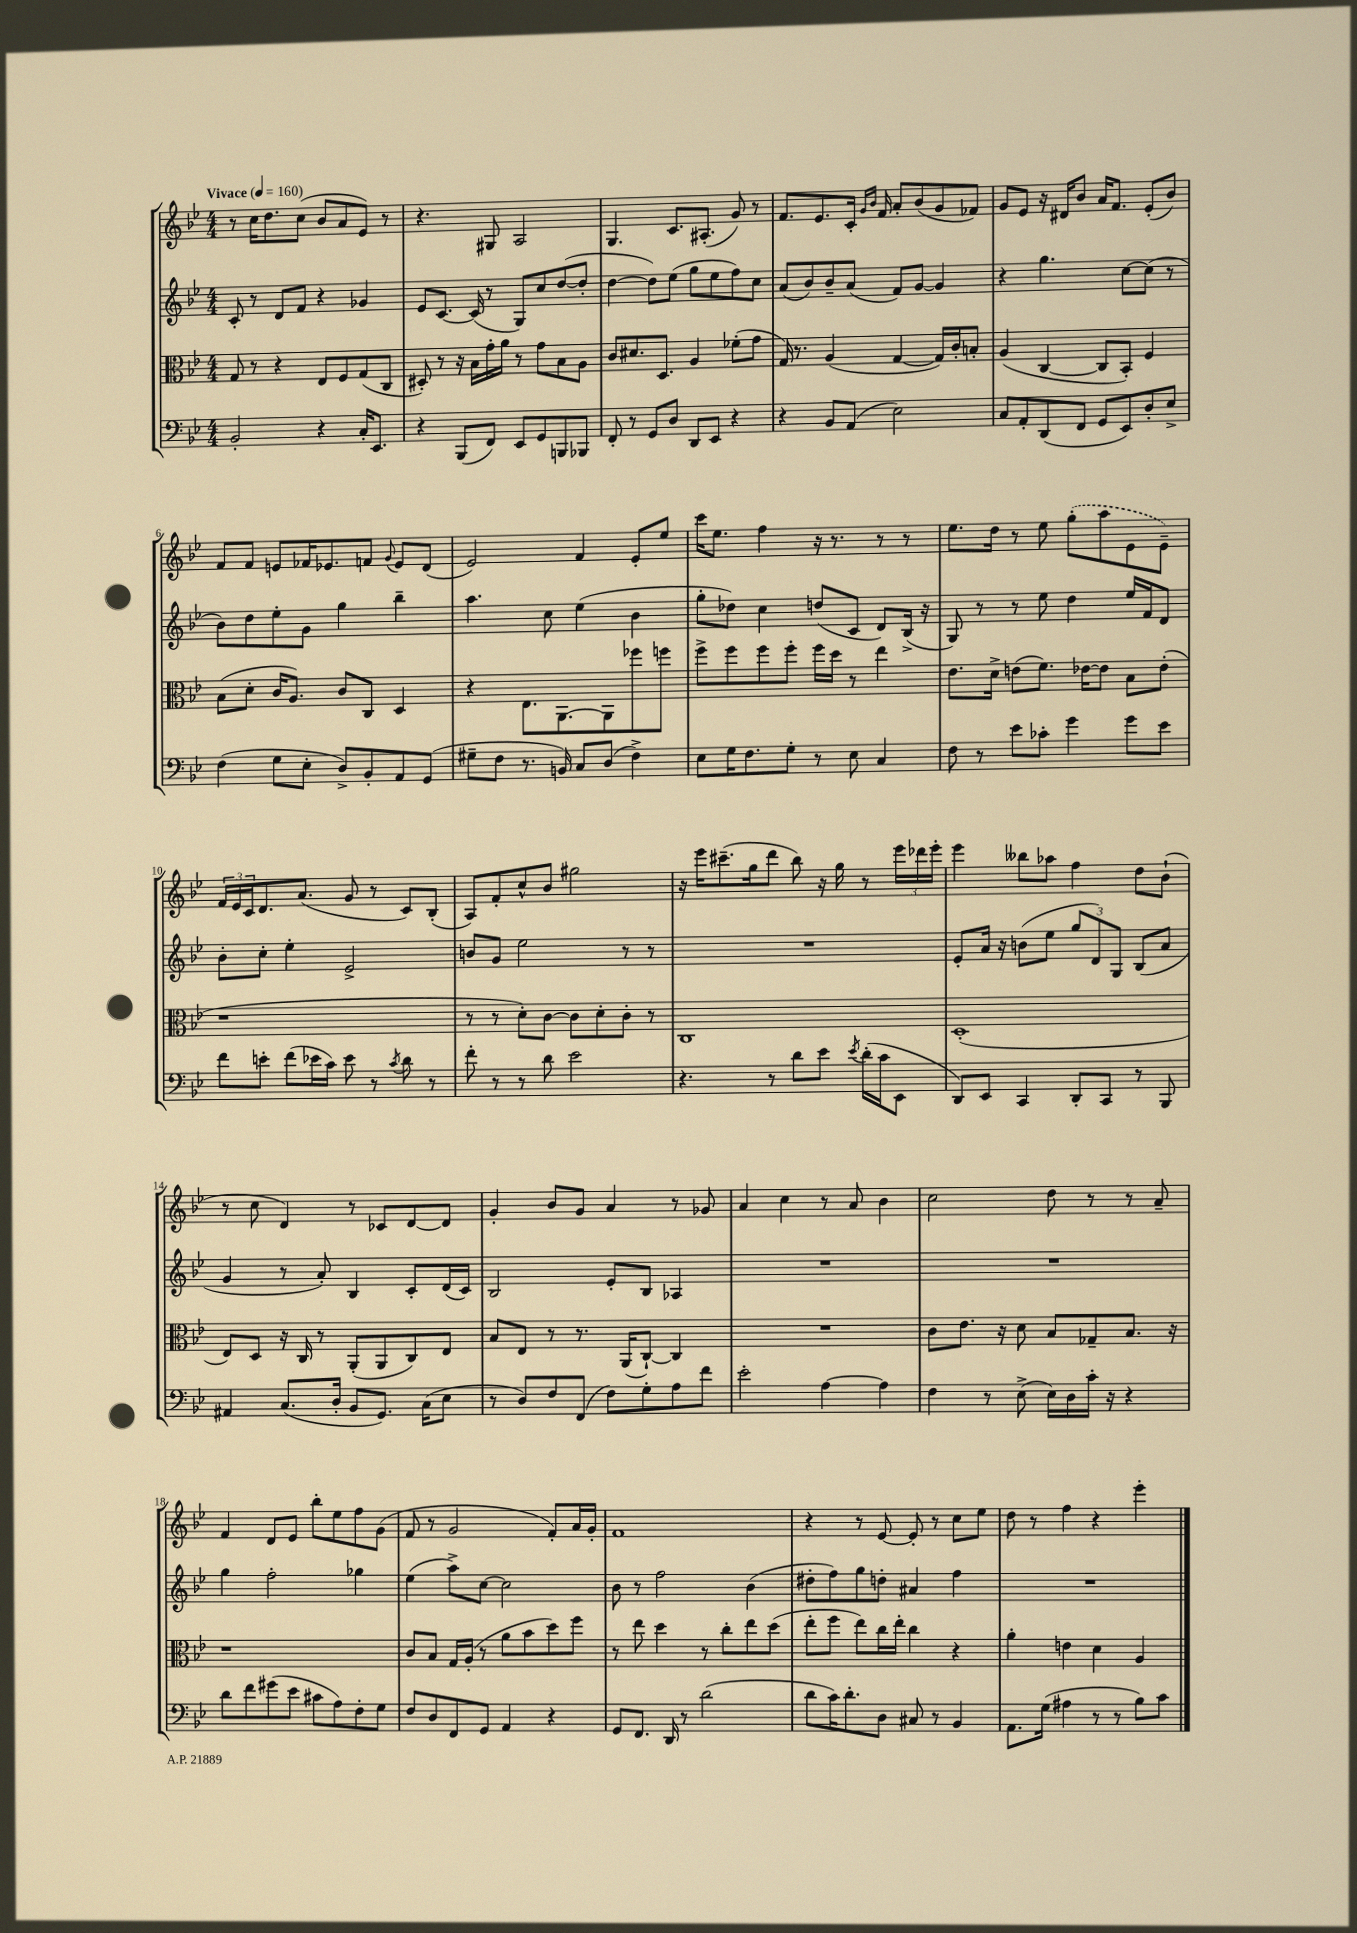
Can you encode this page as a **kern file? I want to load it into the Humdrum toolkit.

**kern	**kern	**kern	**kern
*staff4	*staff3	*staff2	*staff1
*clefF4	*clefC3	*clefG2	*clefG2
*k[b-e-]	*k[b-e-]	*k[b-e-]	*k[b-e-]
*M4/4	*M4/4	*M4/4	*M4/4
*MM160	*MM160	*MM160	*MM160
2BB-'	8G	8c'	8r
.	8r	8r	16cc
.	.	.	8.dd
.	4r	8d	.
.	.	8f	(8cc
4r	8E-	4r	8b-
.	8F	.	8a
16C'	(8G	4g-	8e-)
8.EE-	.	.	.
.	8C	.	8r
=	=	=	=
4r	8D#')	8e-	4.r
.	8r	[8.c	.
(8BBB-	16r	.	.
.	16B-	(16c]	.
8FF)	16g'	8r	8G#
.	16a	.	.
8EE-	8r	8G)	2A
8GG	8g	8cc	.
8BBB	8B-	([8dd	.
8BBB-	8A	8dd']	.
=	=	=	=
8FF'	8c	[4dd	4.G
8r	8.d#	.	.
8GG	.	8dd])	.
.	8.D	.	.
8D	.	(8ee-	8.c
8DD	4A	8gg	.
.	.	.	(8.A#'
8EE-	.	8ee-	.
4r	(8f-'	8ff)	8g)
.	8g	8cc	8r
=	=	=	=
4r	16G)	(8a	8.f
.	8.r	.	.
.	.	8b-)	.
.	.	.	8.e-
8BB-	(4A	8b-~	.
(8AA	.	(8a	16c'
.	.	.	16qqg
.	.	.	16qqb-
.	.	.	16f
2E-)	[4G	8f)	8a'
.	.	[8g	(8b-
.	16G])	4g]	8g
.	16c'	.	.
.	8B'	.	8f-)
=	=	=	=
8C	(4A	4r	8g
8AA'	.	.	8e-
(8DD	[4C	4.gg	16r
.	.	.	16d#
8FF	.	.	8b-
8GG	8C]	.	16a
.	.	.	8.f
8EE-)	8BB-')	[8cc	.
8D'	4F	(8cc]	(8e-'
8E-^	.	8r	8b-)
=	=	=	=
(4F	(8B-	8b-)	8f
.	8d'	8dd	8f
8G	16c	8ee-'	8e
.	8.A)	.	.
8E-'	.	8g	16f-
.	.	.	8.e-
8D^)	8c	4gg	.
8BB-'	8C	.	8f
.	.	.	8qqg
8AA	4D	4bb-~	8e-
(8GG	.	.	(8d
=	=	=	=
8G#~	4r	4.aa	2e-)
8F	.	.	.
8.r	8.E-	.	.
.	.	8cc	.
16BB)	[8.AA	.	.
8C	.	(4ee-	4f
(8D	8AA]	.	.
4F^)	8ff-	4b-	8e-'
.	8ff	.	8ee-
=	=	=	=
8E-	8ff^	8gg'	16ccc
.	.	.	8.ee-
16G	8ff	8dd-)	.
8.F	.	.	.
.	8ff	4cc	4ff
8G'	8ff'	.	.
8r	16ff	(8dd	16r
.	16dd	.	8.r
8E-	8r	8c	.
4C	4ee-	8d)	8r
.	.	(16B-^	8r
.	.	16r	.
=	=	=	=
8F	8.e-	8G)	8.ee-
8r	.	8r	.
.	16d^	.	16dd
8e-	(8e	8r	8r
8c-'	8.f)	8ee-	8ee-
4g	.	4dd	(8gg'
.	[16e-	.	.
.	8e-]	.	8aa
8g	8B-	16ee-	8e-
.	.	16f	.
8e-	(8e-'	8d	8e-~)
=	=	=	=
8f	1r	8b-'	24f
.	.	.	24e-
.	.	.	24c
8e'	.	8cc'	8.d
(8f	.	4ee-'	.
.	.	.	(8.a
16e-	.	.	.
16c)	.	.	.
8e-	.	2e-^	8g
8r	.	.	8r
8qc	.	.	.
8d	.	.	8c)
8r	.	.	(8B-'
=	=	=	=
8f'	8r	8b	8A)
8r	8r	8g	8f'
8r	8d')	2ee-	8cc^^
8d	[8c	.	8b-
2e-	8c]	.	2gg#
.	8d'	.	.
.	8c'	8r	.
.	8r	8r	.
=	=	=	=
4.r	1C	1r	16r
.	.	.	16eee-
.	.	.	(8.ccc#~
.	.	.	16gg
8r	.	.	8ddd
8d	.	.	8bb-)
8e-	.	.	16r
.	.	.	16gg
8qe-	.	.	.
(16d'	.	.	8r
16c	.	.	.
8EE-	.	.	24eee-
.	.	.	24ddd-
.	.	.	24eee-'
=	=	=	=
8DD)	(1D'	8e-'	4eee-
8EE-	.	16a	.
.	.	16r	.
4CC	.	(8b	8bb--
.	.	8ee-	8aa-
8DD'	.	12gg	4ff
.	.	12d)	.
8CC	.	.	.
.	.	12G	.
8r	.	(8B-	8dd
8BBB-	.	8a	(8b-`
=	=	=	=
4AA#	8E-)	4g	8r
.	8D	.	8cc
(8.C	16r	8r	4d)
.	16C	.	.
.	8r	8a')	.
16D'	.	.	.
8BB-	(8AA'	4B-	8r
8.GG)	8AA	.	8c-
.	8C)	8c'	[8d
(16C	.	.	.
8E-	8E-	(16d	8d]
.	.	16c)	.
=	=	=	=
8r	8B-	2B-	4g'
8D)	8E-	.	.
8F	8r	.	8b-
(8FF	8.r	.	8g
8F)	.	8e-'	4a
.	(16AA	.	.
8G'	[8C`)	8B-	.
8A	4C]	4A-	8r
8f	.	.	8g-
=	=	=	=
2e-'	1r	1r	4a
.	.	.	4cc
[4A	.	.	8r
.	.	.	8a
4A]	.	.	4b-
=	=	=	=
4F	8c	1r	2cc
.	8.e-	.	.
8r	.	.	.
.	16r	.	.
(8E-^	8d	.	.
16E-)	8B-	.	8dd
16D	.	.	.
16c'	8G-~	.	8r
16r	.	.	.
4r	8.B-	.	8r
.	.	.	8a~
.	16r	.	.
=	=	=	=
8d	1r	4gg	4f
8f	.	.	.
(8g#	.	2ff'	8d
8e-	.	.	8e-
8c#	.	.	8bb-'
8A)	.	.	8ee-
8F'	.	4gg-	8ff
8G	.	.	(8g
=	=	=	=
8F	8c	(4ee-	8f
8D	8B-	.	8r
8FF	16G	8aa^)	2g
.	(16A'	.	.
8GG	8r	[8cc	.
4AA	8a	2cc]	.
.	8b-	.	.
4r	8dd)	.	8f')
.	8ff	.	16a
.	.	.	16g'
=	=	=	=
8GG	8r	8b-	1f
8.FF	8ee-	8r	.
.	4dd	2ff	.
16DD	.	.	.
8r	.	.	.
(2d	8r	.	.
.	8cc'	.	.
.	8ee-	(4b-	.
.	(8dd	.	.
=	=	=	=
8d	8ee-'	8dd#'	4r
16c)	8ff	8ff)	.
8.d'	.	.	.
.	8ee-)	8gg	8r
8D	16cc	8dd'	[8e-
.	16ee-'	.	.
8C#	4cc	4a#	8e-']
8r	.	.	8r
4BB-	4r	4ff	8cc
.	.	.	8ee-
=	=	=	=
8.AA	4a'	1r	8dd
.	.	.	8r
(16G	.	.	.
4A#	4e	.	4ff
8r	4d	.	4r
8r	.	.	.
8B-)	4A	.	4eee-'
8c	.	.	.
==	==	==	==
*-	*-	*-	*-
